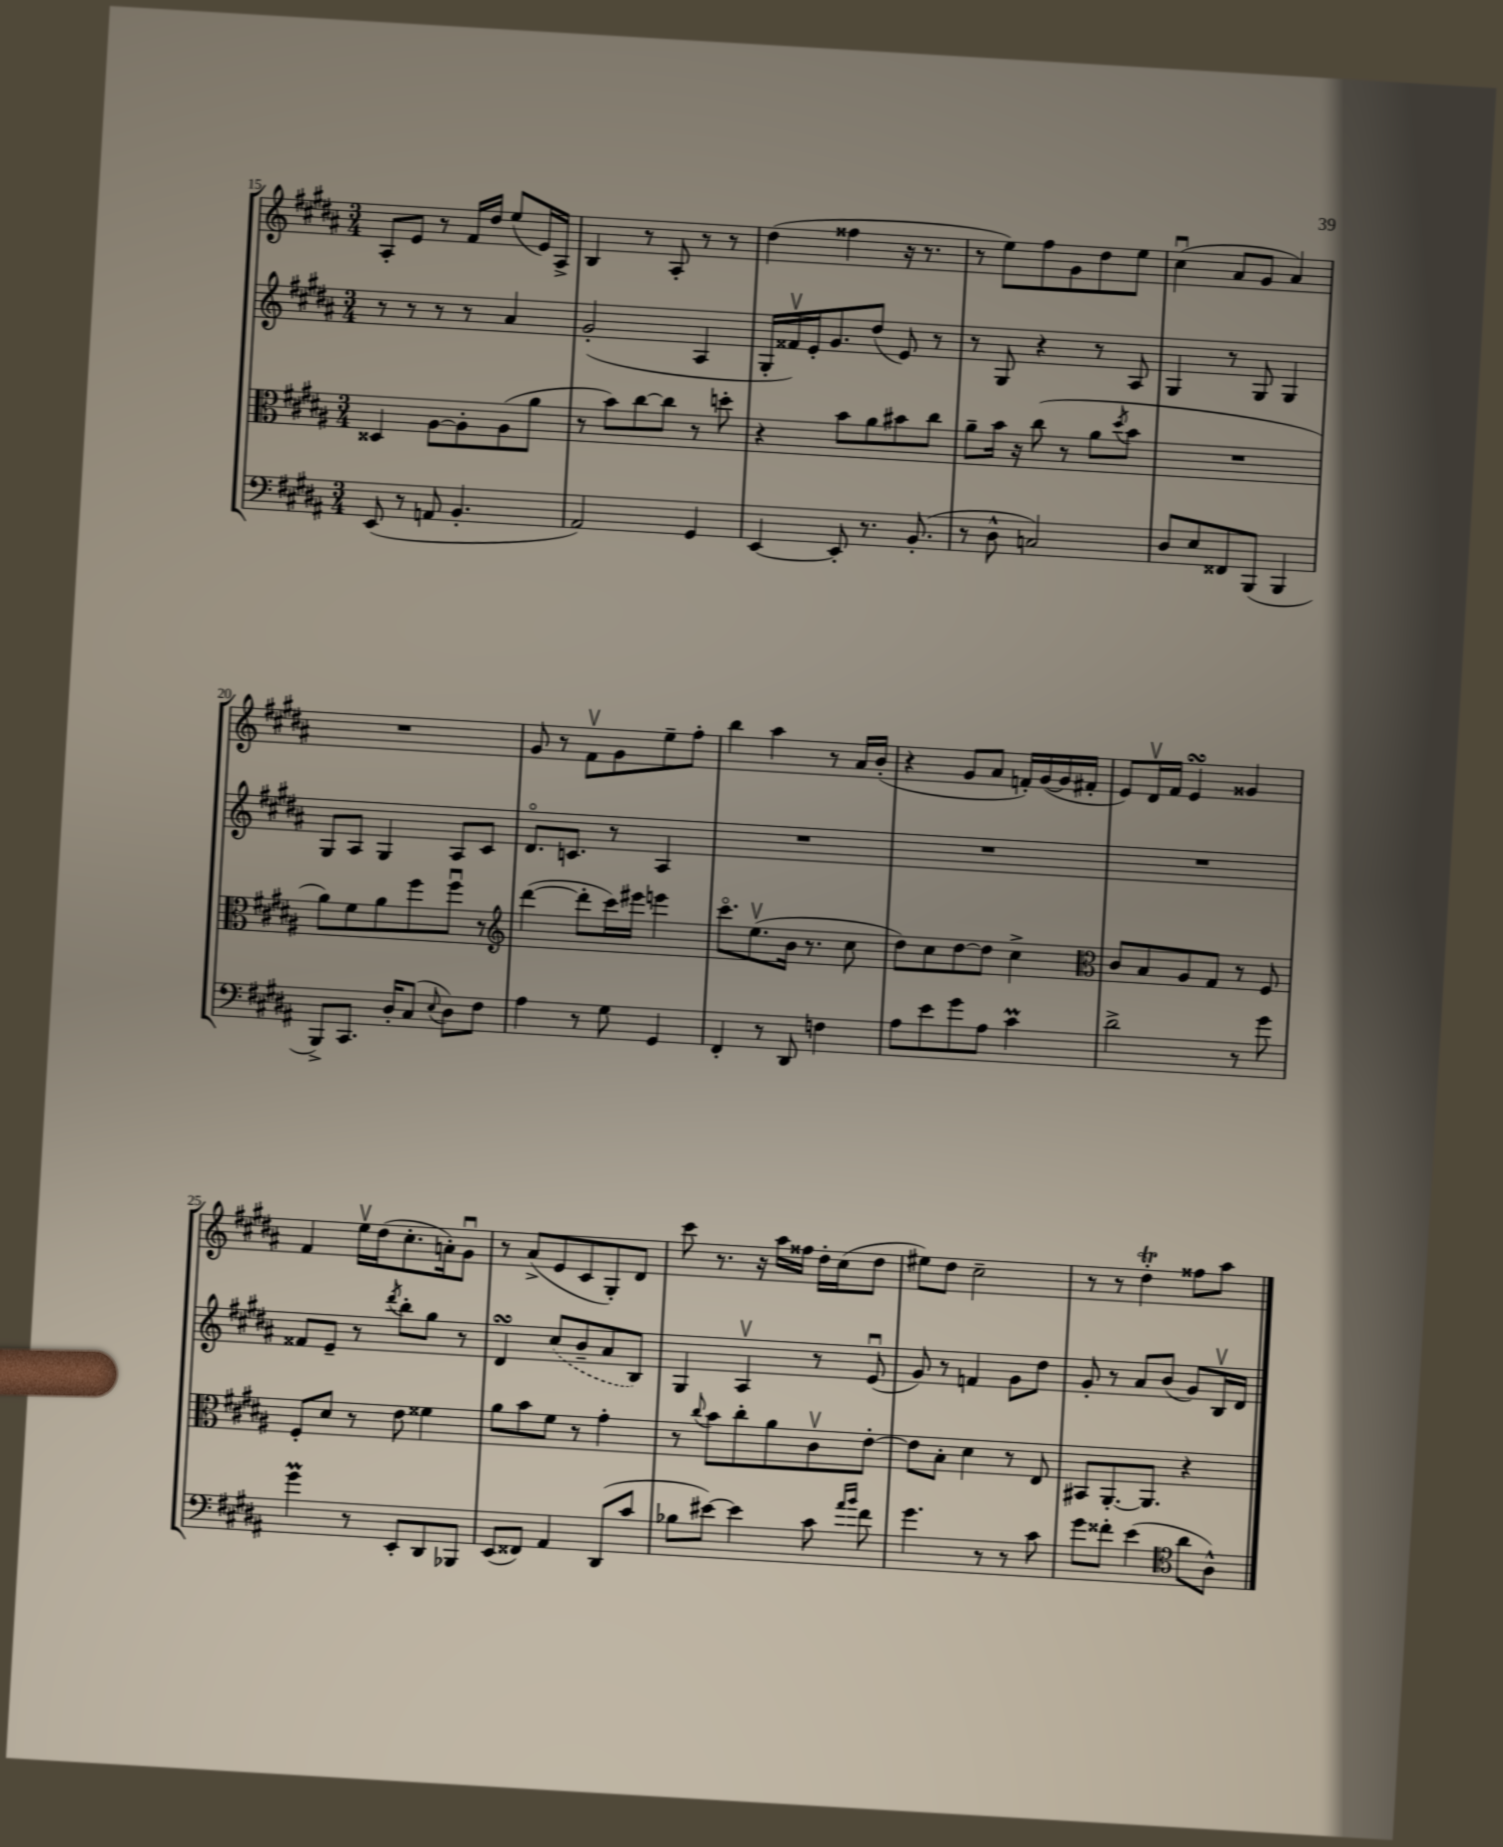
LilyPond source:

<<
\new StaffGroup <<
\new Staff = "s0" {
    \clef treble \key b \major \numericTimeSignature \time 3/4
    ais8-. e'8 r8 fis'16 dis''16 e''8( e'16) ais16-> |
    b4 r8 ais8-. r8 r8 |
    dis''4( fisis''4 r16 r8. |
    r8 e''8) fis''8 gis'8 dis''8 e''8 |
    cis''4\downbow( ais'8 gis'8 ais'4) |
    R2. |
    gis'8 r8 fis'8\upbow gis'8 e''8-- fis''8-. |
    b''4 ais''4 r8 ais'16 b'16-.( |
    r4 gis'8 ais'8 f'16-.) gis'16~( gis'16 fis'16-. |
    e'8) dis'16\upbow fis'16 e'4\turn gisis'4 |
    fis'4 e''16\upbow dis''16( cis''8.-. a'16-.) gis'8\downbow |
    r8 ais'8->( e'8 cis'8 gis8-.) dis'8 |
    cis'''8 r8. r16 ais''16 fisis''16 dis''16-. cis''16( dis''8 |
    eis''8) dis''8 cis''2-- |
    r8 r8 dis''4-.\trill fisis''8 ais''8 \bar "|." |
}
\new Staff = "s1" {
    \clef treble \key b \major \numericTimeSignature \time 3/4
    r8 r8 r8 r8 ais'4 |
    gis'2-.( ais4 |
    gis16-. fisis'16\upbow) e'16-. gis'8. dis''8( e'8) r8 |
    r8 gis8 r4 r8 ais8 |
    gis4 r8 gis8 gis4 |
    gis8 ais8 gis4 ais8 cis'8 |
    dis'8.\flageolet c'8. r8 ais4 |
    R2. |
    R2. |
    R2. |
    fisis'8 e'8-- r8 \acciaccatura { dis'''8 } b''8-. gis''8 r8 |
    dis'4\turn \once \slurDashed cis''8( b'8-- ais'8 b8) |
    gis4 ais4\upbow r8 e'8\downbow( |
    gis'8) r8 f'4 gis'8 dis''8 |
    gis'8-. r8 ais'8 b'8( gis'8) b16\upbow dis'16 \bar "|." |
}
\new Staff = "s2" {
    \clef alto \key b \major \numericTimeSignature \time 3/4
    disis4 ais8~ ais8-. ais8( ais'8 |
    r8 b'8) cis''8~ cis''8 r8 d''8-. |
    r4 b'8 ais'8 bis'8 cis''8 |
    ais'8-- b'16 r16 cis''8( r8 ais'8 \acciaccatura { dis''8 } b'8 |
    R2. |
    ais'8) fis'8 ais'8 fis''8 fis''8\downbow r8 |
    \clef treble dis'''4~( dis'''8-. cis'''16) eis'''16 e'''4 |
    cis'''8.\flageolet e''8.\upbow( b'16 r8. cis''8 |
    dis''8) cis''8 dis''8~ dis''8 cis''4-> |
    \clef alto cis'8 b8 ais8 gis8 r8 fis8 |
    fis8-. dis'8 r8 e'8 fisis'4 |
    ais'8 b'8 fis'8 r8 gis'4-. |
    r8 \appoggiatura { cis''8 } b'8 cis''8-. ais'8 cis'8\upbow e'8~-. |
    e'8 b8-. dis'4 r8 e8 |
    bis,8 ais,8.~-. ais,8. r4 \bar "|." |
}
\new Staff = "s3" {
    \clef bass \key b \major \numericTimeSignature \time 3/4
    e,8( r8 a,8 b,4.-. |
    ais,2) gis,4 |
    e,4~ e,8-. r8. b,8.-.( |
    r8 dis8-^ c2) |
    dis8 e8 fisis,8 b,,8( b,,4 |
    b,,8->) cis,8. dis16-. cis8( \appoggiatura { e8 } dis8) fis8 |
    ais4 r8 gis8 gis,4 |
    fis,4-. r8 dis,8 f4 |
    ais8 e'8 gis'8 ais8 cis'4\prall |
    dis'2-> r8 gis'8 |
    gis'4\prall r8 e,8-. dis,8 bes,,8 |
    e,8( fisis,8) ais,4 dis,8( cis'8 |
    bes8 eis'8~) eis'4 cis'8 \grace { ais'16 b'16 } fis'8 |
    gis'4. r8 r8 cis'8 |
    gis'8 fisis'8-. e'4( \clef tenor ais'8 ais8-^) \bar "|." |
}
>>
>>
\layout { \context { \Score currentBarNumber = #15 } }
